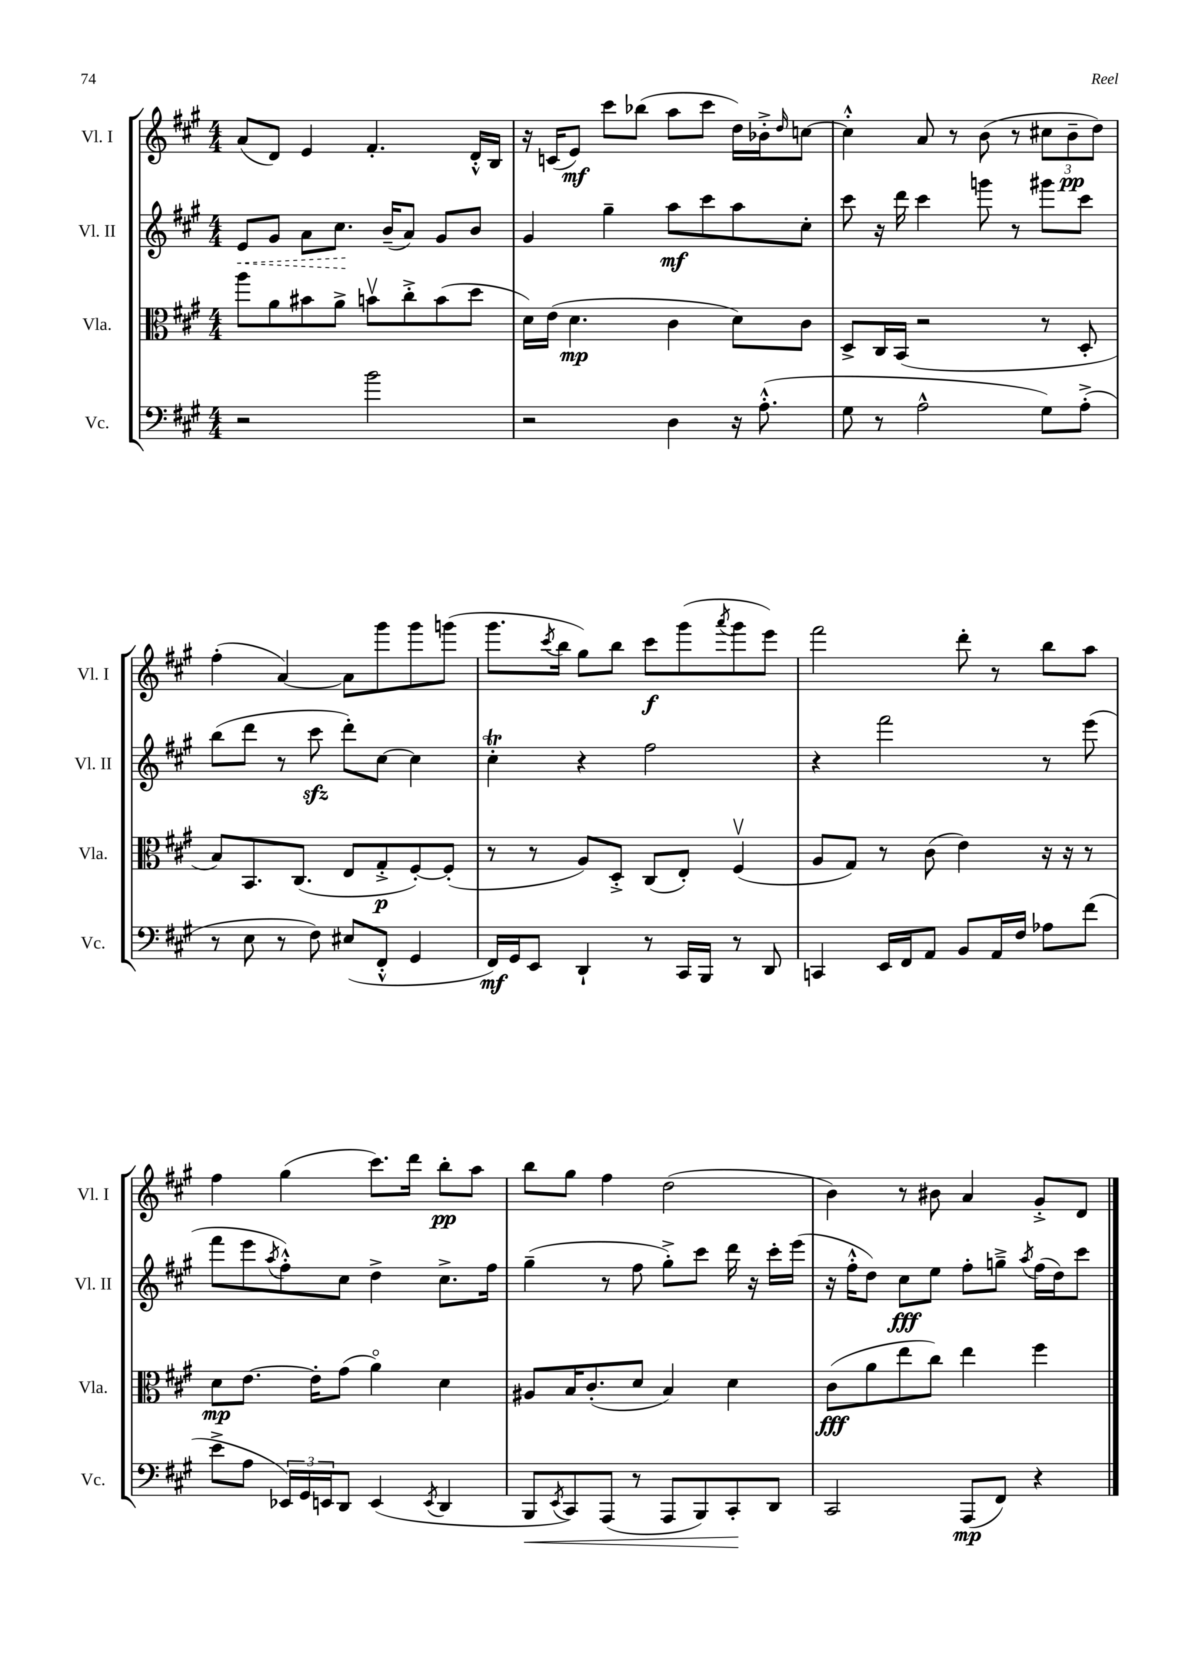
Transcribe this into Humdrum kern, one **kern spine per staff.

**kern	**kern	**kern	**kern
*staff4	*staff3	*staff2	*staff1
*clefF4	*clefC3	*clefG2	*clefG2
*k[f#c#g#]	*k[f#c#g#]	*k[f#c#g#]	*k[f#c#g#]
*M4/4	*M4/4	*M4/4	*M4/4
2r	8aa\L	8e/L	(8a/L
.	8a\	8g#/J	8d/J)
.	8b#\	8a\L	4e/
.	8a^\J	8.cc#\J	.
2b\	8bv\L	.	4.f#'/
.	.	(16b~/LK	.
.	8cc#'^\	8a/J)	.
.	(8b\	8g#/L	.
.	8dd\J	8b/J	16d'^^/LL
.	.	.	16B/JJ
=	=	=	=
2r	16d\LL)	4g#/	16r
.	(16e\JJ	.	(16c/LK
.	4.d\	.	8e/J)
.	.	4gg#~\	8ccc#\L
.	.	.	(8bb-\J
4D\	4c#\	8aa\L	8aa\L
.	.	8ccc#\	8ccc#\J
16r	8d\L)	8aa\	16dd\LL)
(8.A'^^\	.	.	16b-'^\J
.	.	.	16qqdd/
.	8c#\J	8cc#'\J	[8cc\J
=	=	=	=
8G#\	8D^/L	8ccc#\	4cc'^^\]
8r	16C#/L	16r	.
.	(16BB/JJ	16ddd\	.
2A^^\	2r	4ccc#\	8a/
.	.	.	8r
.	.	8ggg\	(8b\
.	.	8r	8r
8G#\L)	8r	8ggg#\L	12cc#\L
.	.	.	12b~\
(8A'^\J	8D'/	8ccc#\J	.
.	.	.	12dd\J)
=	=	=	=
8r	8B/L)	(8bb\L	(4ff#'\
8E\	8.BB/	8ddd\J	.
8r	.	8r	[4a/)
.	(8.C#/J	.	.
8F#\)	.	8ccc#\	.
(8E#/L	8E/L	8ddd'\L)	8a\]L
8FF#'^^/J	8G#'^/	[8cc#\J	8ggg#\
4GG#/	[8F#'/)	4cc#\]	8ggg#\
.	(8F#'/]J	.	(8ggg\J
=	=	=	=
16FF#/LL)	8r	4cc#'\	8.ggg#\L
16GG#/J	.	.	.
8EE/J	8r	.	.
.	.	.	8qccc#/
.	.	.	16bb\Jk
4DD`/	8A/L)	4r	8gg#\L)
.	8D'^/J	.	8bb\J
8r	(8C#/L	2ff#\	8ccc#\L
16CC#/LL	8E'/J)	.	(8ggg#\
16BBB/JJ	.	.	.
.	.	.	8qaaa/
8r	(4F#v/	.	8ggg#\
8DD/	.	.	8eee\J)
=	=	=	=
4CC/	8A/L	4r	2fff#\
.	8G#/J)	.	.
16EE/LL	8r	2fff#\	.
16FF#/J	.	.	.
8AA/J	(8c#\	.	.
8BB/L	4e\)	.	8ddd'\
16AA/L	.	.	8r
16F#/JJ	.	.	.
8A-\L	16r	8r	8bb\L
.	16r	.	.
(8f#\J	8r	(8eee\	8aa\J
=	=	=	=
8e^\L	8d\L	8fff#\L	4ff#\
8A\J	[8.e\J	8eee\	.
.	.	8qaa/	.
24EE-/LL)	.	8ff#'^^\)	(4gg#\
24GG#/	.	.	.
.	16e'\]LK	.	.
24EE/J	.	.	.
8DD/J	(8g#\J	8cc#\J	.
(4EE/	4ao\)	4dd^\	8.ccc#\L)
.	.	.	16ddd\Jk
8qEE/	.	.	.
4DD/	4d\	8.cc#^\L	8bb'\L
.	.	.	8aa\J
.	.	16ff#\Jk	.
=	=	=	=
8BBB/L	8A#/L	(4gg#~\	8bb\L
8qEE/	.	.	.
8CC#/)	16B/K	.	8gg#\J
.	(8.c#'/	.	.
(8AAA/J	.	8r	4ff#\
8r	8d/J	8ff#\	.
8AAA/L	4B/)	8gg#'^\L)	(2dd\
8BBB/)	.	8ccc#\J	.
8CC#'/	4d\	16ddd\	.
.	.	16r	.
8DD/J	.	16ccc#'\LL	.
.	.	(16eee\JJ	.
=	=	=	=
2CC#/	(8c#\L	16r	4b\)
.	.	16ff#'^^\LK	.
.	8a\	8dd\J)	.
.	8ee\	8cc#\L	8r
.	8cc#\J)	8ee\J	8b#\
(8AAA/L	4ee\	8ff#'\L	4a/
8FF#/J)	.	8gg~^\J	.
.	.	8qaa/	.
4r	4ff#\	(16ff#\LL	8g#'^/L
.	.	16dd\J)	.
.	.	8ccc#\J	8d/J
==	==	==	==
*-	*-	*-	*-
